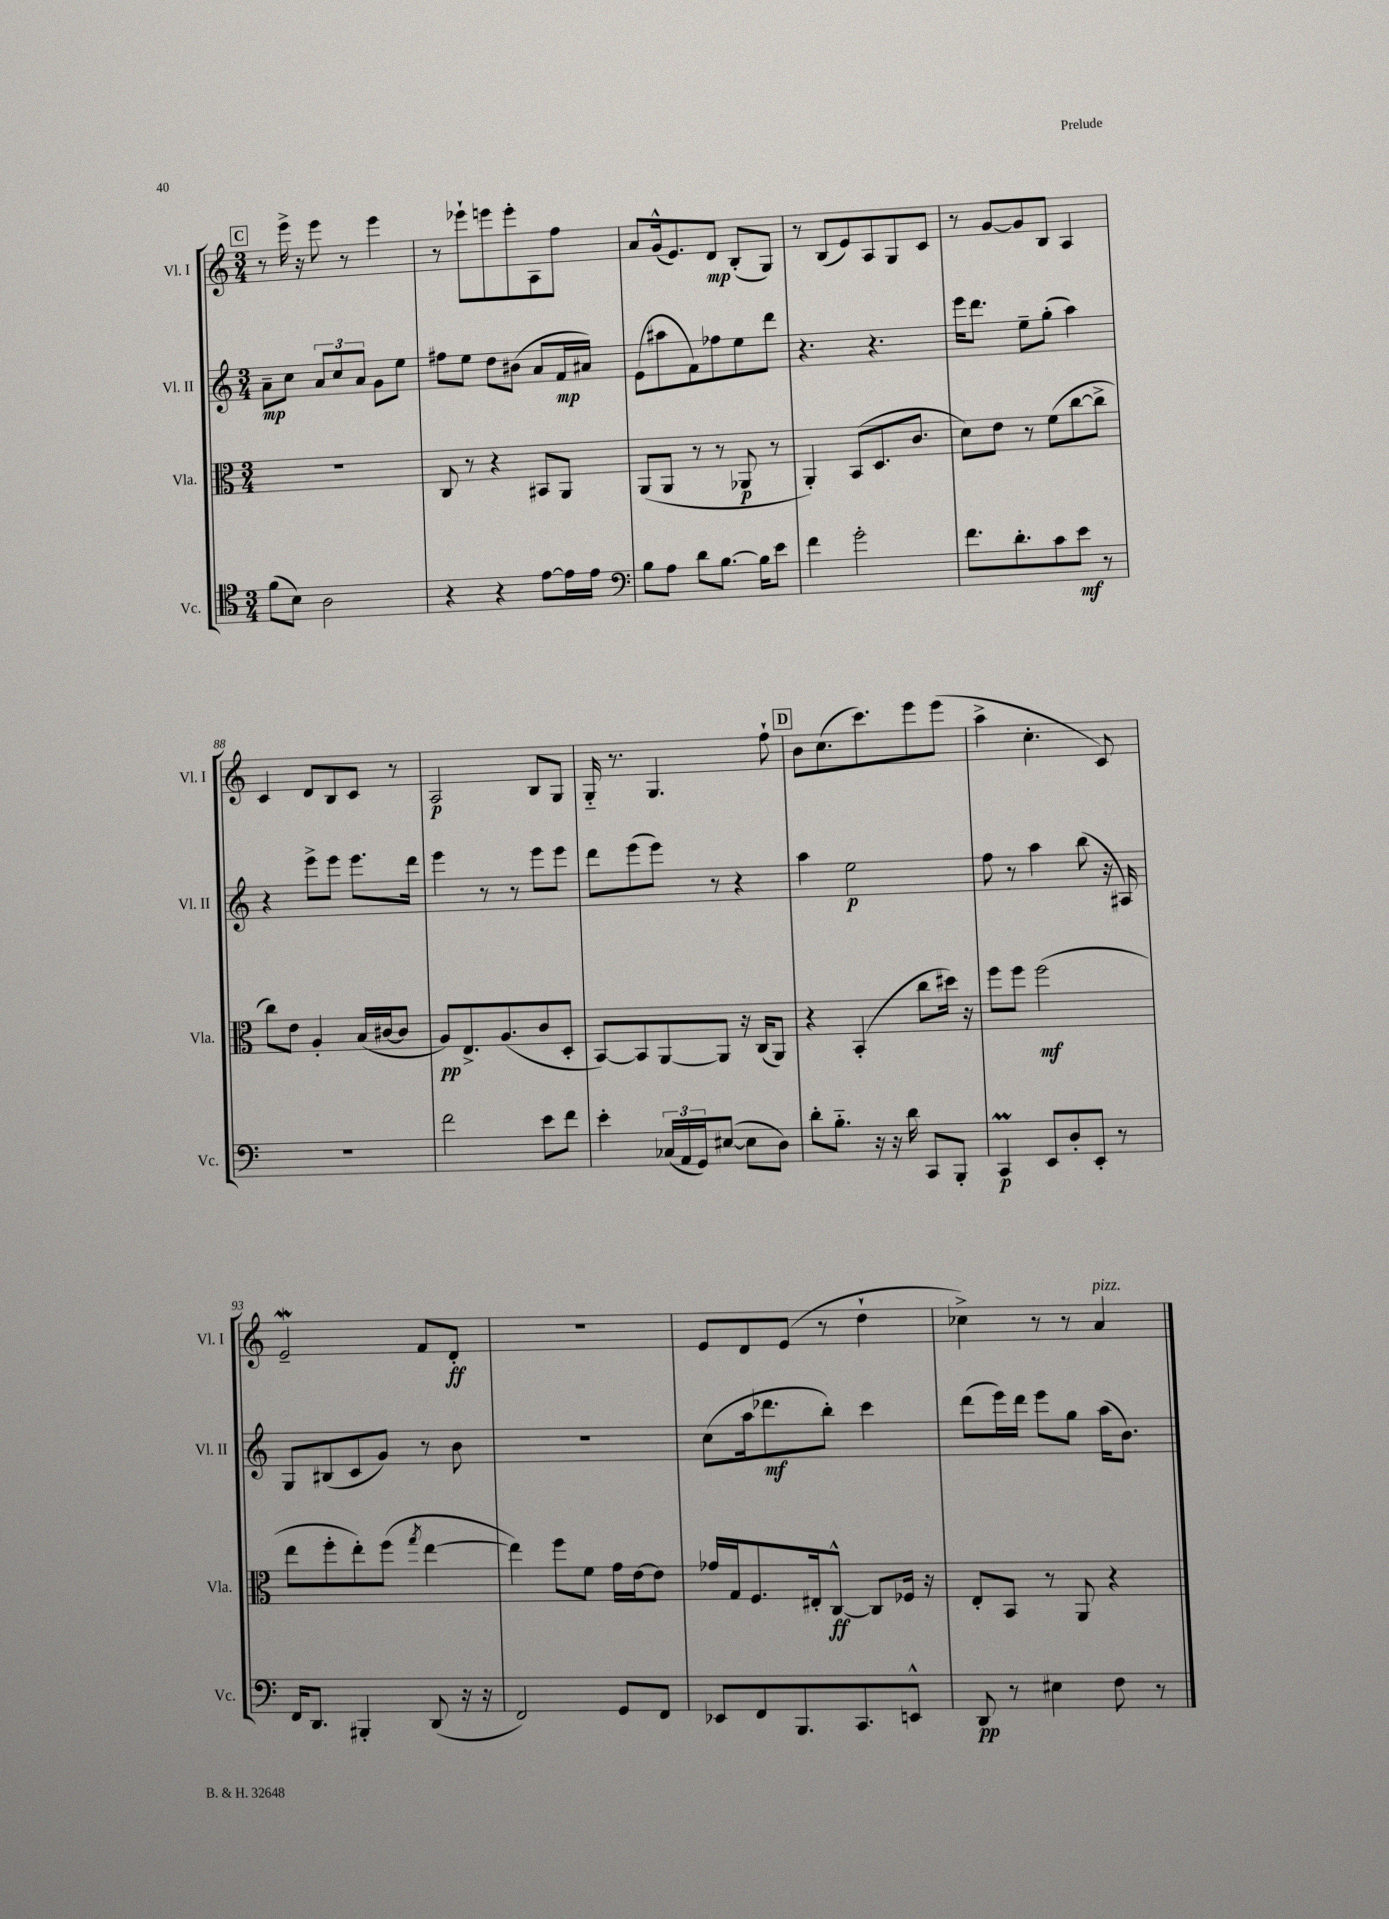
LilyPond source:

<<
\new StaffGroup <<
\new Staff = "s0" \with { instrumentName = "Vl. I" shortInstrumentName = "Vl. I" } {
    \clef treble \key c \major \numericTimeSignature \time 3/4
    \mark \markup { \box "C" } r8 e'''16-> r16 e'''8 r8 e'''4 |
    r8 ees'''8-! e'''8 e'''8-. a8 f''8 |
    a'8 g'16-^( e'8.) d'8\mp b8-.( g8) |
    r8 b8( e'8) a8 g8 c'8 |
    r8 g'8~ g'8 b8 a4 |
    c'4 d'8 b8 c'8 r8 |
    a2\p b8 g8 |
    g16-_ r8. g4. f''8-! |
    \mark \markup { \box "D" } b'8 c''8.( c'''8.) e'''8 e'''8( |
    a''4-> c''4.-. c'8) |
    e'2--\mordent f'8 d'8-.\ff |
    R2. |
    e'8 d'8 e'8( r8 d''4-! |
    ces''4->) r8 r8 a'4^\markup { \italic "pizz." } \bar "|." |
}
\new Staff = "s1" \with { instrumentName = "Vl. II" shortInstrumentName = "Vl. II" } {
    \clef treble \key c \major \numericTimeSignature \time 3/4
    \mark \markup { \box "C" } a'8--\mp c''8 \tuplet 3/2 { a'8 c''8 a'8 } g'8 e''8 |
    fis''8 e''8 d''8 bis'8( a'8 f'16\mp ais'16) |
    e'8( ais''8 f'8) fes''8 e''8 d'''8 |
    r4. r4. |
    e'''16 d'''8. e''8-- g''8-.( a''4) |
    r4 e'''8-> e'''8 e'''8. d'''16 |
    e'''4 r8 r8 e'''8 e'''8 |
    d'''8 e'''8( e'''8) r8 r4 |
    \mark \markup { \box "D" } a''4 e''2\p |
    f''8 r8 a''4 b''8( r16 ais16) |
    g8 bis8( c'8 g'8) r8 b'8 |
    R2. |
    c''8( a''16 des'''8.\mf b''8-.) c'''4 |
    d'''8( e'''16) d'''16 e'''8 g''8 a''16( b'8.) \bar "|." |
}
\new Staff = "s2" \with { instrumentName = "Vla." shortInstrumentName = "Vla." } {
    \clef alto \key c \major \numericTimeSignature \time 3/4
    \mark \markup { \box "C" } R2. |
    c8 r8 r4 bis,8 a,8 |
    a,8( a,8 r8 r8 aes,8\p r8 |
    a,4-.) b,8( d8. c'8. |
    d'8) e'8 r8 f'8( c''8~ c''8-> |
    c''8) e'8 a4-. b16( cis'16~ cis'8 |
    a8\pp) e8.-> a8.( c'8 d8-. |
    b,8~) b,8 a,8~ a,8 r16 c16( a,8) |
    \mark \markup { \box "D" } r4 b,4-.( c''8 dis''16) r16 |
    f''8 f''8 f''2\mf( |
    e''8 f''8-. e''8-.) f''8( \acciaccatura { g''8 } e''4~ |
    e''4) f''8 f'8 g'16 e'16~ e'8 |
    ges'16 g16 f8. eis16-. c8~-^\ff c8 fes16 r16 |
    e8-. b,8 r8 a,8 r4 \bar "|." |
}
\new Staff = "s3" \with { instrumentName = "Vc." shortInstrumentName = "Vc." } {
    \clef tenor \key c \major \numericTimeSignature \time 3/4
    \mark \markup { \box "C" } f'8( b8) a2 |
    r4 r4 e'8~ e'16 e'16 |
    \clef bass b8 a8 d'8 b8.~ b16 e'8 |
    f'4 g'2-. |
    f'8. d'8.-. c'8 e'8\mf r8 |
    R2. |
    f'2 e'8 f'8 |
    e'4-. \tuplet 3/2 { ces16( a,16 g,16) } eis8~( eis8 d8) |
    \mark \markup { \box "D" } d'8-. b8.-_ r16 r16 d'16 c,8 b,,8-. |
    c,4\prall\p e,8 d8-. e,8-. r8 |
    f,16 d,8. bis,,4-. d,8( r16 r16 |
    f,2) g,8 f,8 |
    ees,8 f,8 b,,8. c,8. e,8-^ |
    d,8\pp r8 eis4 f8 r8 \bar "|." |
}
>>
>>
\layout { \context { \Score currentBarNumber = #83 } }
